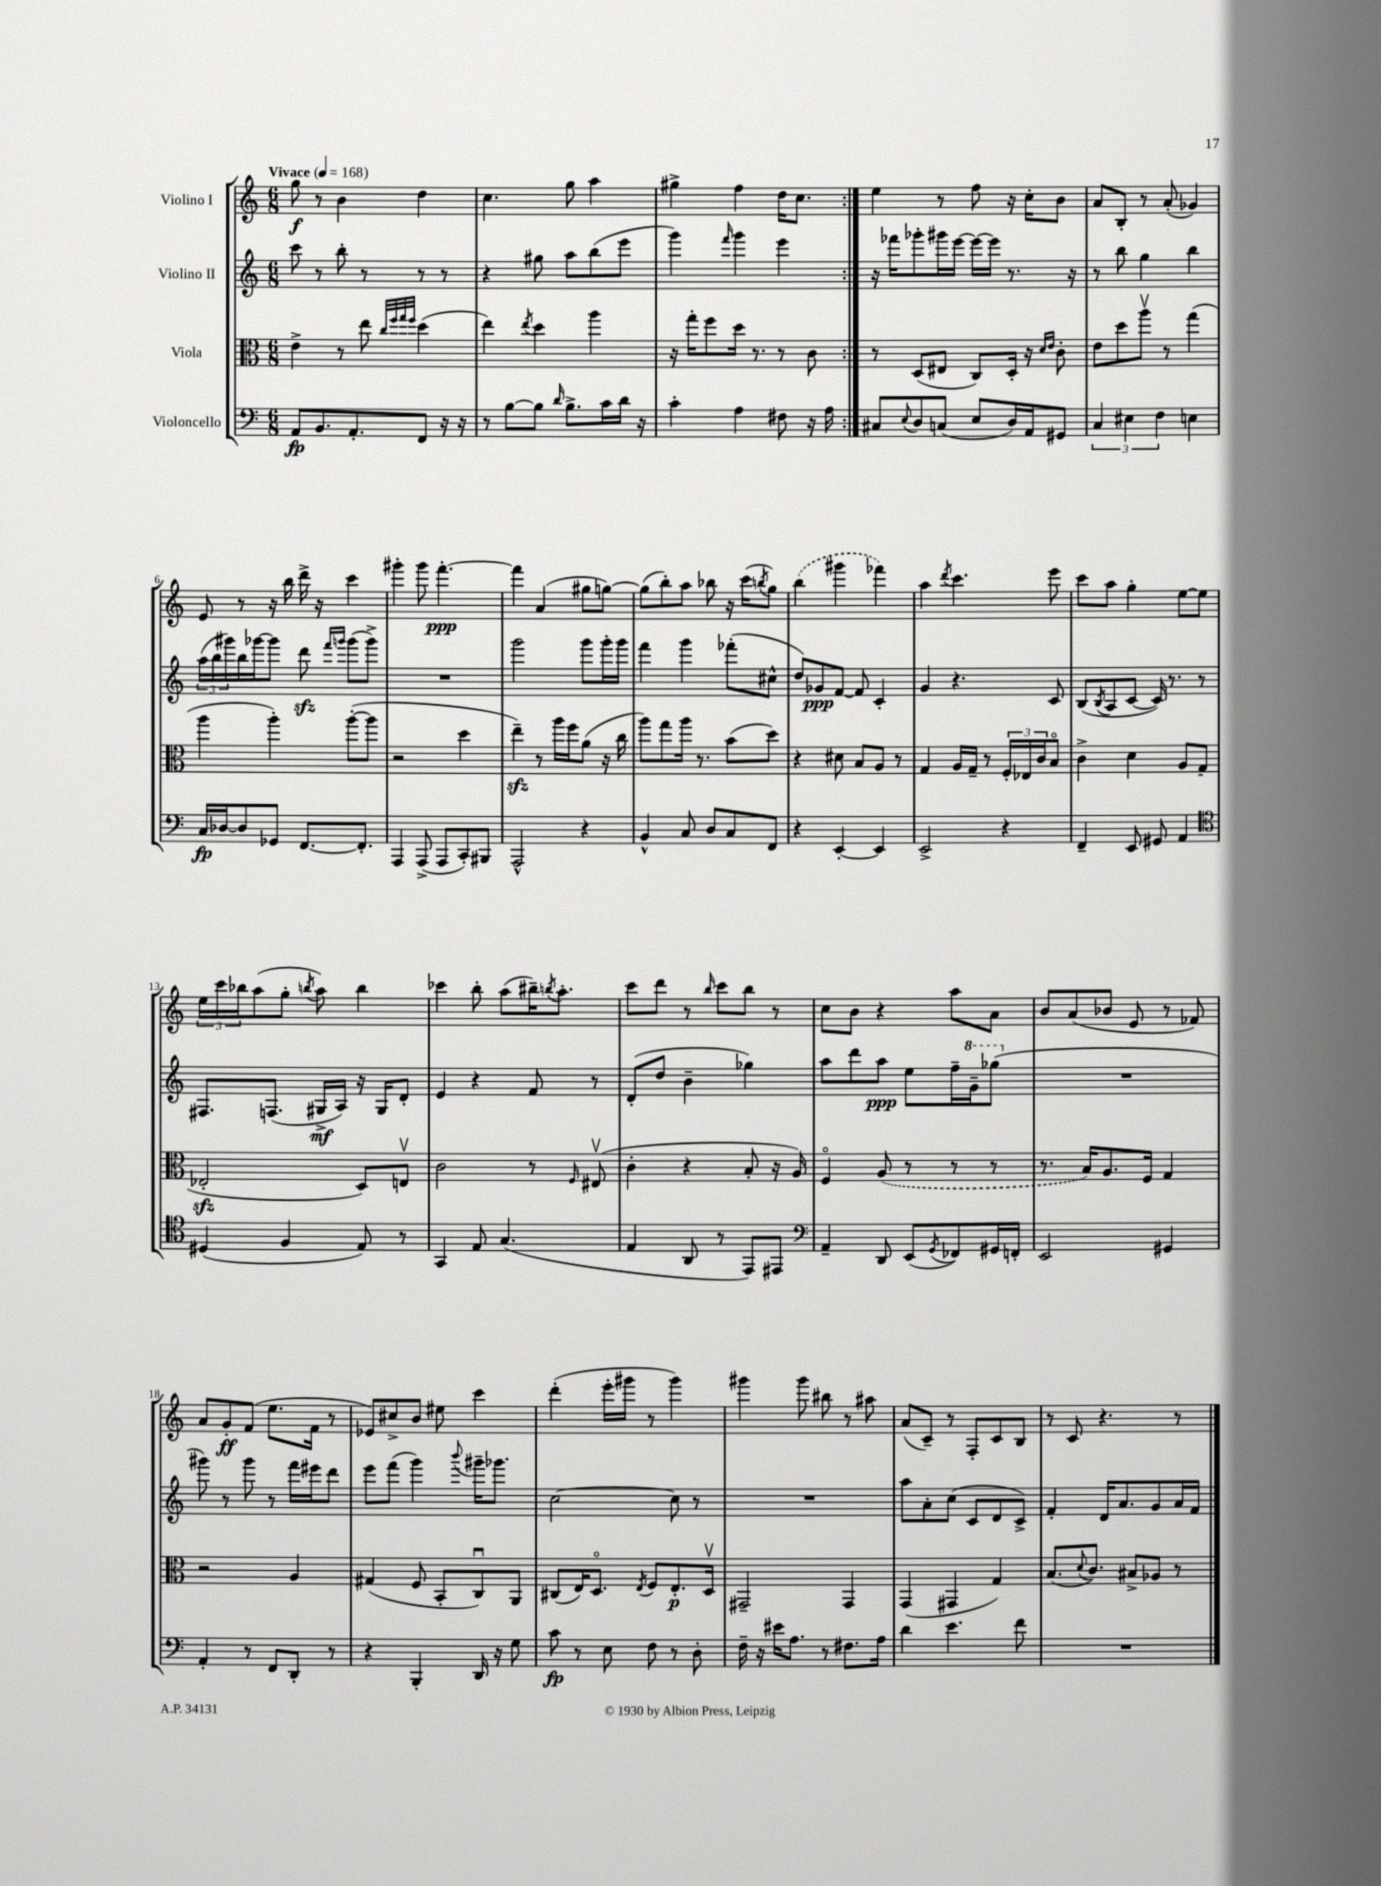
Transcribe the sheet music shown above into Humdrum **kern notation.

**kern	**dynam	**kern	**dynam	**kern	**dynam	**kern	**dynam
*part4	*part4	*part3	*part3	*part2	*part2	*part1	*part1
*staff4	*staff4	*staff3	*staff3	*staff2	*staff2	*staff1	*staff1
*I"Violoncello	*	*I"Viola	*	*I"Violino II	*	*I"Violino I	*
*clefF4	*	*clefC3	*	*clefG2	*	*clefG2	*
*k[]	*	*k[]	*	*k[]	*	*k[]	*
*M6/8	*	*M6/8	*	*M6/8	*	*M6/8	*
*MM168	*	*MM168	*	*MM168	*	*MM168	*
=1	=1	=1	=1	=1	=1	=1	=1
!	!	!	!	!	!	!LO:TX:a:B:t=Vivace	!
8AA/L	fp	4e^\	.	8ccc\	.	8gg\	f
8.BB/	.	.	.	8r	.	8r	.
.	.	8r	.	8bb'\	.	4b\	.
8.AA'/	.	.	.	.	.	.	.
.	.	8ee\	.	8r	.	.	.
.	.	32qqcc/LLL	.	.	.	.	.
.	.	32qqff/	.	.	.	.	.
.	.	32qqgg/	.	.	.	.	.
.	.	32qqff/JJJ	.	.	.	.	.
8FF/J	.	(4dd\	.	8r	.	4dd\	.
16r	.	.	.	8r	.	.	.
16r	.	.	.	.	.	.	.
=2	=2	=2	=2	=2	=2	=2	=2
8r	.	4ee\)	.	4r	.	4.cc\	.
[8B\L	.	.	.	.	.	.	.
.	.	8qee/	.	.	.	.	.
8B\J]	.	4dd\	.	8gg#X\	.	.	.
16qqd/	.	.	.	.	.	.	.
8.B^\L	.	.	.	8aa\L	.	8gg\	.
.	.	4aa\	.	(8bb\	.	4aa\	.
16c\L	.	.	.	.	.	.	.
16d\JJ	.	.	.	8eee\J	.	.	.
16r	.	.	.	.	.	.	.
=3	=3	=3	=3	=3	=3	=3	=3
4c'\	.	16r	.	4ggg\)	.	4gg#X^\	.
.	.	16gg'\KL	.	.	.	.	.
.	.	8ff\	.	.	.	.	.
.	.	.	.	16qqfff/	.	.	.
4A\	.	16dd\Jk	.	4ggg\	.	4ff\	.
.	.	8.r	.	.	.	.	.
8F#X\	.	8r	.	4eee\	.	16dd\KL	.
.	.	.	.	.	.	8.cc\J	.
16r	.	8c\	.	.	.	.	.
16A\	.	.	.	.	.	.	.
=4:|!	=4:|!	=4:|!	=4:|!	=4:|!	=4:|!	=4:|!	=4:|!
8C#X/L	.	8r	.	16r	.	4ee\	.
.	.	.	.	16fff-X\KL	.	.	.
8qqE/	.	.	.	.	.	.	.
8D/	.	(8D/L	.	8ggg-X'\	.	.	.
(8Cn/J	.	8E#X/J	.	16ggg#X\L	.	8r	.
.	.	.	.	[16eee\JJ	.	.	.
8E/L	.	8C/L)	.	16eee\LL_	.	8ff\	.
.	.	.	.	16eee\JJ]	.	.	.
16D/L)	.	16D'/Jk	.	8.r	.	16r	.
16AA/J	.	16r	.	.	.	16cc'\KL	.
.	.	16qqd/LL	.	.	.	.	.
.	.	16qqe/JJ	.	.	.	.	.
8GG#X/J	.	8c'\	.	.	.	8b\J	.
.	.	.	.	16r	.	.	.
=5	=5	=5	=5	=5	=5	=5	=5
6C/	.	8e\L	.	8r	.	8a/L	.
.	.	8dd\	.	8bb\	.	8B'/J	.
6E#X\	.	.	.	.	.	.	.
.	.	8aav\J	.	4gg\	.	8r	.
6F\	.	.	.	.	.	.	.
.	.	8r	.	.	.	(8a'/	.
4En\	.	(4gg\	.	4bb\	.	4g-X/)	.
!!LO:LB:g=z
=6	=6	=6	=6	=6	=6	=6	=6
16C/LL	fp	4aa\	.	(24aa\LL	.	8e/	.
.	.	.	.	24bb\	.	.	.
[16D-X/J	.	.	.	.	.	.	.
.	.	.	.	24ggg#X\)	.	.	.
8D-/]	.	.	.	16bb\	.	8r	.
.	.	.	.	[16ggg-X\J	.	.	.
8GG-X/J	.	4aa'\)	.	8ggg-\J]	.	16r	.
.	.	.	.	.	.	16bb\	.
[8.FF/L	.	.	.	8dddzz\	.	16ddd^\	.
.	.	.	.	.	.	16r	.
.	.	.	.	16qqfff/LL	.	.	.
.	.	.	.	16qqgggn/JJ	.	.	.
.	.	([8aa'\L	.	(8ggg\L	.	4ccc\	.
8.FF'/J]	.	.	.	.	.	.	.
.	.	8aa\J]	.	8ggg^\J)	.	.	.
=7	=7	=7	=7	=7	=7	=7	=7
4AAA/	.	2r	.	2.r	.	4ggg#X'\	.
(8AAA^/	.	.	.	.	.	8ggg#\	.
8AAA/L	.	.	.	.	.	[4.fff'\	ppp
8CC'/)	.	4dd\	.	.	.	.	.
8BBB#X/J	.	.	.	.	.	.	.
=8	=8	=8	=8	=8	=8	=8	=8
2AAA^^/	.	4eezz~\)	.	2ggg\	.	4fff\]	.
.	.	8r	.	.	.	(4a/	.
.	.	16aa\LL	.	.	.	.	.
.	.	16ff\J	.	.	.	.	.
4r	.	(8a\J	.	8ggg\L	.	8gg#X\L	.
.	.	16r	.	16ggg'\L	.	[8ggn\J)	.
.	.	16cc\	.	16ggg\JJ	.	.	.
=9	=9	=9	=9	=9	=9	=9	=9
4BB^^/	.	8aa\L)	.	4fff\	.	(8gg\L]	.
.	.	8gg\	.	.	.	8bb'\)	.
8C/	.	16aa\Jk	.	4ggg\	.	8aa\J	.
.	.	8.r	.	.	.	.	.
8D/L	.	.	.	.	.	8bb-X\	.
8C/	.	(8b\L	.	(8fff-X'\L	.	16r	.
.	.	.	.	.	.	(16ccc\KL	.
.	.	.	.	.	.	8qbbn/	.
8FF/J	.	8dd\J)	.	8cc#X^^\J	.	8gg\J)	.
=10	=10	=10	=10	=10	=10	=10	=10
4r	.	4r	.	8dd/L)	.	(4bb\	.
.	.	.	.	8g-X/	ppp	.	.
[4EE'/	.	8d#X\	.	[8f/J	.	4ggg#X\	.
.	.	8B/L	.	8f/]	.	.	.
4EE/]	.	8A/J	.	4c'/	.	4fff-X\)	.
.	.	8r	.	.	.	.	.
=11	=11	=11	=11	=11	=11	=11	=11
2EE^/	.	4G/	.	4g/	.	4aa\	.
.	.	.	.	.	.	8qddd/	.
.	.	16A/LL	.	4.r	.	4.ccc\	.
.	.	16G~/JJ	.	.	.	.	.
.	.	8r	.	.	.	.	.
4r	.	24F'/LL	.	.	.	.	.
.	.	24E-X/	.	.	.	.	.
.	.	24c/J	.	.	.	.	.
.	.	8B/J	.	8c/	.	8eee\	.
=12	=12	=12	=12	=12	=12	=12	=12
4FF~/	.	4c^\	.	(8B/L	.	8ccc\L	.
.	.	.	.	8qB/	.	.	.
.	.	.	.	8A/	.	8aa\J	.
8EE/	.	4d\	.	[8c/J	.	4gg'\	.
8GG#X/	.	.	.	16c/])	.	.	.
.	.	.	.	8.r	.	.	.
4AA/	.	8A/L	.	.	.	[8ee\L	.
.	.	(8G/J	.	8r	.	8ee\J]	.
!!LO:LB:g=z
=13	=13	=13	=13	=13	=13	=13	=13
*clefC4	*	*	*	*	*	*	*
(4D#X/	.	2E-Xzz'/	.	8.F#X/L	.	24ee\LL	.
.	.	.	.	.	.	24ccc\	.
.	.	.	.	.	.	24bb-X\J	.
.	.	.	.	.	.	(8aa\	.
.	.	.	.	(8.Fn/J	.	.	.
4F/	.	.	.	.	.	8gg'\J	.
.	.	.	.	.	.	8qbbn/	.
.	.	.	.	16G#X^/LL	mf	8aa\)	.
.	.	.	.	16A/JJ)	.	.	.
8E/)	.	8D/L)	.	16r	.	4bb\	.
.	.	.	.	16G#/KL	.	.	.
8r	.	8Env/J	.	8d'/J	.	.	.
=14	=14	=14	=14	=14	=14	=14	=14
4GG/	.	2c\	.	4e/	.	4ccc-X\	.
8E/	.	.	.	4r	.	8bb'\	.
(4.G/	.	.	.	.	.	(8aa\L	.
.	.	8r	.	8f/	.	16bb#X~\K)	.
.	.	.	.	.	.	8qbbn/	.
.	.	.	.	.	.	8.aa'\J	.
.	.	16qqF/	.	.	.	.	.
.	.	(8E#Xv/	.	8r	.	.	.
=15	=15	=15	=15	=15	=15	=15	=15
4E/	.	4c'\	.	(8d'/L	.	8ccc\L	.
.	.	.	.	8dd/J	.	8ddd\J	.
8AA/	.	4r	.	4b~\	.	8r	.
.	.	.	.	.	.	16qqbb/	.
8r	.	.	.	.	.	8ccc\L	.
8EE/L)	.	8B'/	.	4gg-X\)	.	8bb\J	.
8EE#X/J	.	16r	.	.	.	8r	.
.	.	16A/)	.	.	.	.	.
=16	=16	=16	=16	=16	=16	=16	=16
*clefF4	*	*	*	*	*	*	*
4AA~/	.	4F/	.	8aa\L	.	8cc\L	.
.	.	.	.	8ddd\	.	8b\J	.
8DD/	.	(8A/	.	8aa\J	ppp	4r	.
(8EE/L	.	8r	.	8ee\L	.	.	.
8qGG/	.	.	.	.	.	.	.
8FF-X/)	.	8r	.	16ff~\L	.	8aa\L	.
*	*	*	*	*8va	*	*	*
.	.	.	.	16gg~\J	.	.	.
16GG#X/L	.	8r	.	(8ggg-X\J	.	8a\J	.
16FFn'/JJ	.	.	.	.	.	.	.
=17	=17	=17	=17	=17	=17	=17	=17
*	*	*	*	*X8va	*	*	*
2EE/	.	8.r	.	2.r	.	8b/L	.
.	.	.	.	.	.	(8a/	.
.	.	16B/KL)	.	.	.	.	.
.	.	8.A/	.	.	.	8b-X/J	.
.	.	.	.	.	.	8e/	.
.	.	16F/Jk	.	.	.	.	.
4GG#X/	.	4G/	.	.	.	8r	.
.	.	.	.	.	.	8f-X/)	.
!!LO:LB:g=z
=18	=18	=18	=18	=18	=18	=18	=18
4AA'/	.	2r	.	8ggg#X\)	.	8a/L	.
.	.	.	.	8r	.	8g'/	ff
8r	.	.	.	8ggg#\	.	(8f/J	.
8FF/L	.	.	.	8r	.	8.ee\L	.
8DD'/J	.	4A/	.	16fff\LL	.	.	.
.	.	.	.	16eee#X\J	.	16f\Jk	.
8r	.	.	.	8ddd\J	.	8r	.
=19	=19	=19	=19	=19	=19	=19	=19
4r	.	(4G#X/	.	8eee\L	.	8e-X/L)	.
.	.	.	.	(8fff\J	.	8cc#X^/	.
4BBB'/	.	8F/	.	4ggg\)	.	8b/J	.
.	.	8BB'/L	.	.	.	8ee#X\	.
.	.	.	.	8qqbbb/	.	.	.
16DD/	.	8Cu/)	.	16ggg#X~\KL	.	4ccc\	.
16r	.	.	.	8.ggg-X\J	.	.	.
8G\	.	8AA/J	.	.	.	.	.
=20	=20	=20	=20	=20	=20	=20	=20
8c\	fp	(8C#X/L	.	[2cc\	.	(4ddd'\	.
8r	.	16E/K)	.	.	.	.	.
.	.	8.D/J	.	.	.	.	.
8E\	.	.	.	.	.	16eee'\LL	.
.	.	.	.	.	.	16ggg#X\JJ	.
.	.	8qE/	.	.	.	.	.
8F\	.	8F/L	.	.	.	8r	.
8r	.	8.E'/	p	8cc\]	.	4ggg#\)	.
8D'\	.	.	.	8r	.	.	.
.	.	16Dv/Jk	.	.	.	.	.
=21	=21	=21	=21	=21	=21	=21	=21
16F~\	.	2GG#X~/	.	2.r	.	4ggg#X\	.
16r	.	.	.	.	.	.	.
16e#X\KL	.	.	.	.	.	.	.
8.A\J	.	.	.	.	.	.	.
.	.	.	.	.	.	8ggg#\	.
8r	.	.	.	.	.	8bb#X\	.
8.F#X\L	.	4GG#/	.	.	.	8r	.
.	.	.	.	.	.	8aa#X\	.
16A\Jk	.	.	.	.	.	.	.
=22	=22	=22	=22	=22	=22	=22	=22
4d\	.	(4GG/	.	8aa\L	.	(8a/L	.
.	.	.	.	8a'\	.	8c~/J)	.
4.e\	.	4GG#X/	.	(8cc\J	.	8r	.
.	.	.	.	8c/L	.	8F'/L	.
.	.	4G/)	.	8d/	.	8c/	.
8f\	.	.	.	8c^/J)	.	8B/J	.
=23	=23	=23	=23	=23	=23	=23	=23
2.r	.	(8.B/L	.	4f'/	.	8r	.
.	.	.	.	.	.	8c/	.
.	.	8qqd/	.	.	.	.	.
.	.	8.c/J)	.	.	.	.	.
.	.	.	.	16d/KL	.	4.r	.
.	.	.	.	8.a/	.	.	.
.	.	8B#X^/L	.	.	.	.	.
.	.	8A-X/J	.	8g/	.	.	.
.	.	8r	.	16a/L	.	8r	.
.	.	.	.	16f/JJ	.	.	.
==	==	==	==	==	==	==	==
*-	*-	*-	*-	*-	*-	*-	*-
